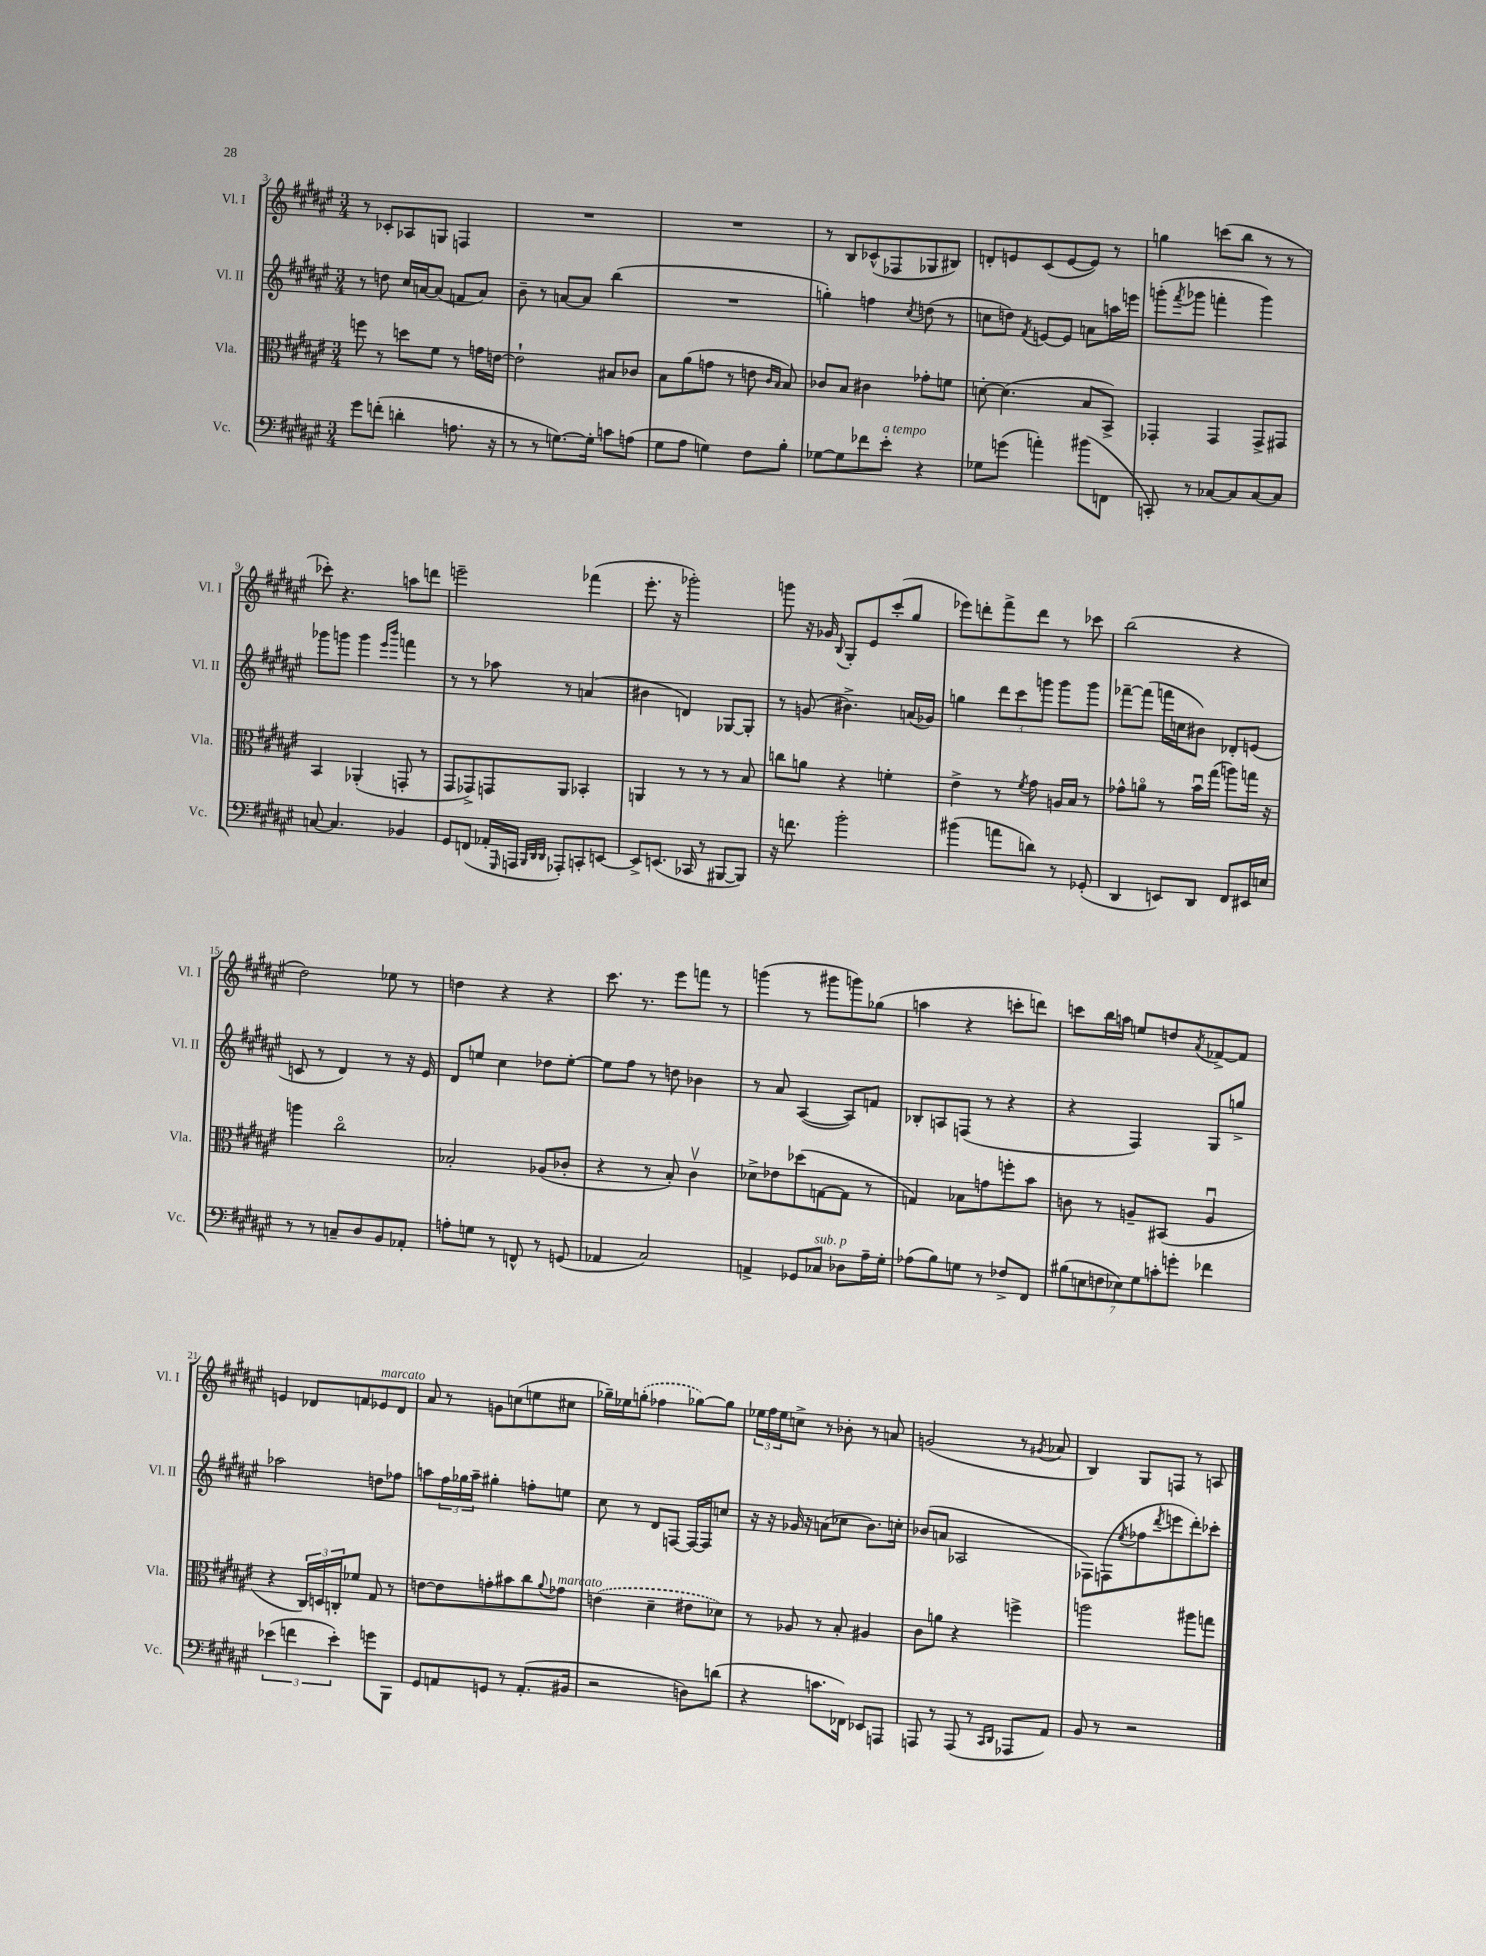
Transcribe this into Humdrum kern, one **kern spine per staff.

**kern	**kern	**kern	**kern
*staff4	*staff3	*staff2	*staff1
*clefF4	*clefC3	*clefG2	*clefG2
*k[f#c#g#d#a#e#]	*k[f#c#g#d#a#e#]	*k[f#c#g#d#a#e#]	*k[f#c#g#d#a#e#]
*M3/4	*M3/4	*M3/4	*M3/4
8g#\L	8ff\	8r	8r
(8f'\J	8r	8dd\	8c-'/L
4d'\	8dd\L	16cc#/LL	8A-/
.	.	[16a/J	.
.	8f#\J	(8a/]J	8G/J
8.A\	8r	8f/L	4F/
.	16g\LL	8a/J)	.
16r	[16e\JJ	.	.
=	=	=	=
8r	2e`\]	8b~\	2.r
8r	.	8r	.
[8.G\L)	.	[8a/L	.
.	.	8a/]J	.
16G'\]Jk	.	.	.
8c\L	8B#/L	(4bb\	.
(8A\J	8c-/J	.	.
=	=	=	=
8G#\L	8B\L	2.r	2.r
8A#\J	(8a#\	.	.
4G\)	8g\J	.	.
.	8r	.	.
8F#\L	8e\	.	.
.	16qqc#/LL	.	.
.	16qqB/JJ	.	.
8B'\J	8B/)	.	.
=	=	=	=
[8G-\L	8c-/L	4gg'\)	8r
8G-\]	8B/J	.	8B/L
8f-\	4c#\	4ff\	(8c-^^/
8e#'\J	.	.	8F-/
.	.	8qcc#/	.
4r	8g-'\L	(8dd\	8G-/
.	8f\J	8r	8B#/J)
=	=	=	=
8G-\L	[8d'\	8cc\L	8d'/L
(8g\J	(4.d\]	8dd\J)	8e/
.	.	8qf#/	.
4a'\)	.	[8e/L	(8c#/
.	.	8e/]J	[8e/
(8b#\L	8B/L	8a\L	8e/]J)
8FF\J	8BB^/J)	16aa\L	8r
.	.	16eee\JJ	.
=	=	=	=
8CC'/)	4GG-'/	(8ggg'\L	4gg\
.	.	8qfff#/	.
8r	.	8ggg-\J	.
[8C-/L	4GG-/	4fff'\	(8ccc\L
8C-/]	.	.	8bb\J
[8C-/	8GG-^/L	4ggg-\)	8r
8C-/]J	8GG#/J	.	8r
=	=	=	=
[8C/	4BB/	8ggg-\L	8ccc-'\)
4.C/]	.	8ggg\J	4.r
.	(4AA-'/	4ggg\	.
.	.	16qqeee#/LL	.
.	.	16qqbbb/JJ	.
4BB-/	8GG'/	4fff\	8aa\L
.	8r	.	8ddd\J
=	=	=	=
8GG#/L	8GG#/L	8r	2eee~\
(8FF/J	8GG-^/)	8r	.
16AA-'/LL	8GG/	8aa-\	.
16qqGGG#/	.	.	.
16AAA/JJ	.	.	.
32qqBBB/LLL	.	.	.
32qqDD#/	.	.	.
32qqDD#/JJJ	.	.	.
8AAA-'/L)	8AA#/J	8r	.
8CC'/	4BB-'/	(4a/	(4fff-\
[8EE/J	.	.	.
=	=	=	=
8EE^/]L	4AA/	4b#\	8.eee#'\
(8.EE/J	.	.	.
.	.	.	16r
.	8r	4d/)	2ggg-'\)
16CC-/	.	.	.
8r	8r	.	.
[8BBB#/L	8r	[8G-/L	.
8BBB#/]J)	8B/	8G-'/]J	.
=	=	=	=
16r	8cc\L	8r	8ggg\
8.f\	.	.	.
.	8a\J	(8g/	16r
.	.	.	16g-/
.	.	.	8qqB/
2b'\	4r	4.b#^\)	8G#'/L
.	.	.	8e#/
.	4f'\	.	(8ccc#'/
.	.	(16a/LL	8gg#/J
.	.	16g-/JJ)	.
=	=	=	=
(4b#\	4e#^\	4gg\	8eee-\L)
.	.	.	8ddd'\
8a\L	8r	12ddd#\L	8fff#^\
.	.	12ccc#\	.
.	8qf#/	.	.
8d\J)	8g#\	.	8ddd\J
.	.	12ggg\J	.
8r	16A/LL	8ggg\L	8r
.	16B/JJ	.	.
(8GG-'/	8r	8ggg\J	8ccc-\
=	=	=	=
4DD#/	8g-^^\L	[8fff-~\L	(2bb\
.	8ao\J	(8fff-\]J	.
8EE/L)	8r	16fff\LL	.
.	.	16cc\J	.
8DD#/J	16bu\LL	8b#\J)	.
.	(16gg#\JJ	.	.
8FF#/L	8aa\L)	8d-'/L	4r
16EE#/L	16gg\Jk	(8e/J	.
16E/JJ	16r	.	.
=	=	=	=
8r	4aa\	8c/	2dd#\)
8r	.	8r	.
8C~/L	2cc#o\	4d#/)	.
8D#/	.	.	.
8BB/	.	8r	8ee-\
8AA-'/J	.	16r	8r
.	.	16e#/	.
=	=	=	=
8A'\L	2B-'/	8d#/L	4dd\
8G\J	.	8ee/J	.
8r	.	4cc#\	4r
8FF^^/	.	.	.
8r	(8A-/L	8dd-\L	4r
(8GG/	8c-'/J	[8ee'\J	.
=	=	=	=
4AA-/	4r	8ee\]L	8.ccc#\
.	.	8ff#\J	.
.	.	.	8.r
2C#/)	8r	8r	.
.	8B'/)	8dd\	8eee#\L
.	4c#v\	4b-\	8fff\J
.	.	.	8r
=	=	=	=
4AA^/	8d-^\L	8r	(4ggg\
.	8e-\	8a#/	.
8GG-/L	(8dd-\	([4A#/	8r
8C-/J	[8G\	.	8ggg#\L
8D-\L	8G\]J	8A#/]L)	8ggg\)
16A#~\L	8r	8f/J	(8gg-\J
16G#'\JJ	.	.	.
=	=	=	=
(8A-\L	4G/)	8B-'/L	4aa\
8B\)	.	8A/	.
8G\J	8B-\L	(8F/J	4r
8r	8g\	8r	.
8F-^/L	8ff'\	4r	8ccc'\L
8FF#/J	8b\J	.	8ddd\J)
=	=	=	=
(14B#\L	8c\	4r	8ccc\L
14E\	.	.	.
.	8r	.	16bb\L
14F\	.	.	.
.	.	.	16aa\JJ
14E-\)	.	.	.
.	8A~/L	4F#/)	8ee/L
14G#\	.	.	.
14c'\	.	.	.
.	(8BB#/J	.	8dd/
14g'\J	.	.	.
.	.	.	8qa#/
4f-\	4Au/	8G#/L	[8f-^/
.	.	8gg^/J	8f-/]J
=	=	=	=
(6e-\	4r	2aa-\	4e/
6f\	.	.	.
.	24C#/LL)	.	8d-/L
.	24D/	.	.
6e-'\)	24C'/J	.	.
.	8f-/J	.	8f/
8g\L	8G#/	8dd\L	8e-/
8BBB\J	8r	8ff-\J	8d-/J
=	=	=	=
8GG#/L	[8e\L	8aa\L	8a#/
8AA/	8e\]	24ff#\L	8r
.	.	24gg-\	.
.	.	24aa~\JJ	.
8GG/J	8g'\	4gg#'\	8g\L
8r	8b#\	.	(8cc\
(8.AA'/L	8cc#\	8ff'\L	8ee\
.	8qqa#/	.	.
.	8g-\J	8ee\J	8cc#\J
16BB#/Jk	.	.	.
=	=	=	=
2r	(4e\	8cc#\	16gg-~\LL)
.	.	.	16ee-\J
.	.	8r	(8gg'\J
.	4d#~\	8d#/L	4ff-\
.	.	[8F/J	.
8D\L)	8e#\L	16F/_LL	[8gg-\L)
.	.	16F/]J	.
(8d\J	8d-\J)	8cc/J	8gg-\]J
=	=	=	=
4r	8r	16r	24ee-\LL
.	.	.	24ff#\
.	.	16r	.
.	.	.	24ee-\J
.	8A-/	16g-/	8cc^\J
.	.	16r	.
8.c\L	8r	(8a\L	8r
.	8B'/	8cc-\J	8b-'\
16FF-\Jk)	.	.	.
8EE-/L	4A#/	8.b\L)	8r
8AAA/J	.	.	8a/
.	.	16cc'\Jk	.
=	=	=	=
8AAA/	8c#\L	(8b-/L	(2g/
8r	8a\J	8a/J	.
(8AAA/	4r	2A-/	.
8r	.	.	.
16qqCC#/LL	.	.	.
16qqDD#/JJ	.	.	.
8AAA-/L	4ff^\	.	8r
.	.	.	8qg#/
8AA#/J)	.	.	8a-/
=	=	=	=
8BB/	2aa\	8F-\L)	4B/)
8r	.	(8F\	.
.	.	8qee#/	.
2r	.	8ff-\	8G#/L
.	.	8qddd#/	.
.	.	8eee\	8F/J
.	8aa#\L	8ddd#'\)	8r
.	8gg\J	8ccc-'\J	8A/
==	==	==	==
*-	*-	*-	*-
